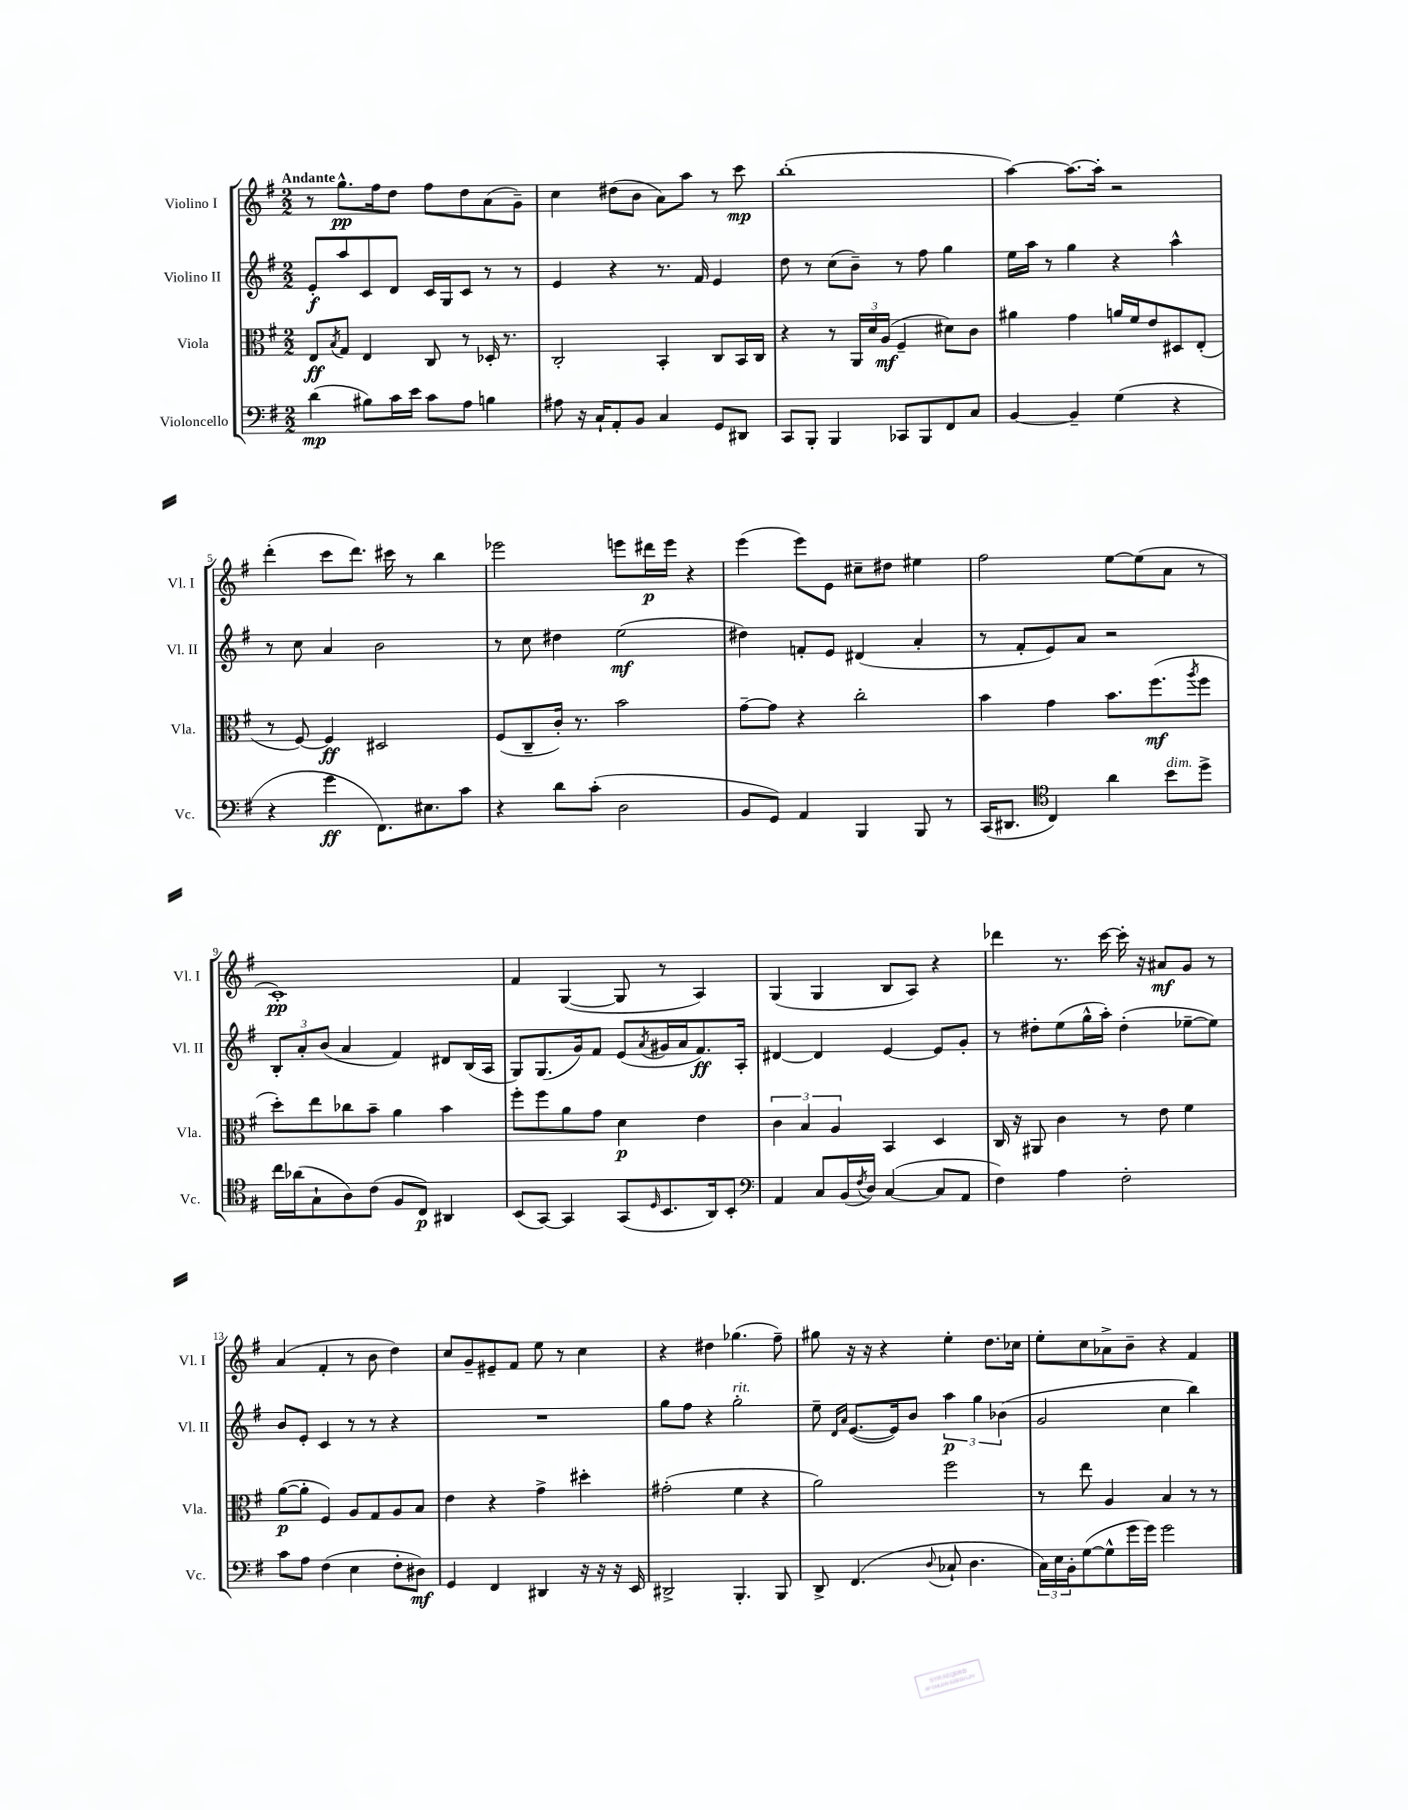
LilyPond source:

<<
\new StaffGroup <<
\new Staff = "s0" \with { instrumentName = "Violino I" shortInstrumentName = "Vl. I" } {
    \clef treble \key g \major \numericTimeSignature \time 2/2 \tempo "Andante"
    r8 g''8.-^\pp fis''16 d''8 fis''8 d''8 a'8( g'8--) |
    c''4 dis''8( b'8 a'8) a''8 r8 c'''8\mp |
    b''1-.( |
    a''4~) a''8.~ a''16-. r2 |
    d'''4-.( c'''8 d'''8.) cis'''16 r8 b''4 |
    ees'''2 e'''8 dis'''16\p e'''16 r4 |
    e'''4( e'''8) e'8 cis''8-- dis''8 eis''4 |
    fis''2 e''8~ e''8( a'8 r8 |
    c'1-.\pp) |
    fis'4 g4~( g8 r8 a4) |
    g4( g4 b8 a8) r4 |
    des'''4 r8. c'''16~ c'''16-. r16 ais'8\mf g'8 r8 |
    a'4( fis'4-. r8 b'8 d''4) |
    c''8 g'8-- eis'8-- fis'8 e''8 r8 c''4 |
    r4 dis''4 ges''4.( fis''8--) |
    gis''8 r16 r16 r4 e''4-. d''8. ces''16 |
    e''8-. c''8 aes'8-> b'8-- r4 fis'4 \bar "|." |
}
\new Staff = "s1" \with { instrumentName = "Violino II" shortInstrumentName = "Vl. II" } {
    \clef treble \key g \major \numericTimeSignature \time 2/2
    e'8-.\f a''8 c'8 d'8 c'16 g16 c'8 r8 r8 |
    e'4 r4 r8. fis'16 e'4 |
    d''8 r8 c''8( b'8--) r8 fis''8 g''4 |
    e''16 a''16 r8 g''4 r4 a''4-^ |
    r8 c''8 a'4 b'2 |
    r8 c''8 dis''4 e''2\mf( |
    dis''4) f'8-. e'8 dis'4( a'4-. |
    r8 fis'8-. e'8) a'8 r2 |
    \tuplet 3/2 { b8-. a'8-. b'8( } a'4 fis'4) dis'8 b16( a16 |
    g8) g8.( g'16) fis'8 e'8( \acciaccatura { a'8 } gis'16 a'16 fis'8.\ff) a16-. |
    dis'4~ dis'4 e'4~ e'8 g'8-. |
    r8 dis''8-. e''8( g''16-^ a''16-.) dis''4-.( ees''8~-- ees''8) |
    b'8 e'8-. c'4 r8 r8 r4 |
    R1 |
    g''8 fis''8 r4 g''2-.^\markup { \italic "rit." } |
    e''8-- \grace { d'16 a'16 } e'8.~( e'16) b'8 \tuplet 3/2 { a''4\p g''4 bes'4( } |
    g'2 c''4 b''4) \bar "|." |
}
\new Staff = "s2" \with { instrumentName = "Viola" shortInstrumentName = "Vla." } {
    \clef alto \key g \major \numericTimeSignature \time 2/2
    e8\ff \acciaccatura { b8 } g8 e4 c8 r8 des16-. r8. |
    c2-. b,4-. c8 b,16 c16 |
    r4 r8 \tuplet 3/2 { a,16 d'16 a16\mf( } fis4-- dis'8) c'8 |
    ais'4 g'4 a'16 fis'16 e'8 dis8 e8-.( |
    r8 fis8~) fis4\ff dis2 |
    fis8( c8-- c'16-.) r8. b'2 |
    g'8~-- g'8 r4 c''2-. |
    b'4 g'4 b'8. fis''8.\mf( \acciaccatura { a''8 } fis''8 |
    d''8-.) e''8 ces''8 b'8-- a'4 b'4 |
    fis''8-. fis''8 a'8 g'8 d'4\p e'4 |
    \tuplet 3/2 { c'4 b4 a4 } b,4 d4 |
    c16 r16 ais,8 c'4 r8 e'8 fis'4 |
    a'8~\p( a'8-. fis4) a8 g8 a8 b8 |
    e'4 r4 g'4-> dis''4-. |
    gis'2-.( fis'4 r4 |
    a'2) fis''2 |
    r8 e''8 a4 b4 r8 r8 \bar "|." |
}
\new Staff = "s3" \with { instrumentName = "Violoncello" shortInstrumentName = "Vc." } {
    \clef bass \key g \major \numericTimeSignature \time 2/2
    d'4\mp( bis8) c'16 e'16 c'8 a8 b4 |
    ais8 r16 c16-! a,8-. b,8 c4 g,8 dis,8 |
    c,8 b,,8-. b,,4 ces,8 b,,8 fis,8 c8 |
    b,4~ b,4-- g4( r4 |
    r4 g'4\ff fis,8.) eis8. c'8 |
    r4 d'8 c'8-.( d2 |
    b,8 g,8) a,4 b,,4 b,,8 r8 |
    c,16( dis,8. \clef tenor c4) a'4 b'8^\markup { \italic "dim." } d''8-> |
    c''16 aes'16( g8-! a8) c'8( fis8 c8\p) ais,4 |
    b,8( g,8~) g,4 g,8( \grace { d16 } b,8. a,16) b,8-. |
    \clef bass a,4 c8 b,16( \acciaccatura { fis8 } d16) c4~( c8 a,8 |
    fis4) a4 fis2-. |
    c'8 a8 fis4( e4 fis8-. dis8\mf) |
    g,4 fis,4 dis,4 r16 r16 r16 e,16 |
    dis,2-> b,,4.-. b,,8 |
    d,8-> fis,4.( \appoggiatura { d8 } ces8-! d4. |
    \tuplet 3/2 { c16) e16 b,16-. } g8~( g8-^ g'16 g'16) g'2 \bar "|." |
}
>>
>>
